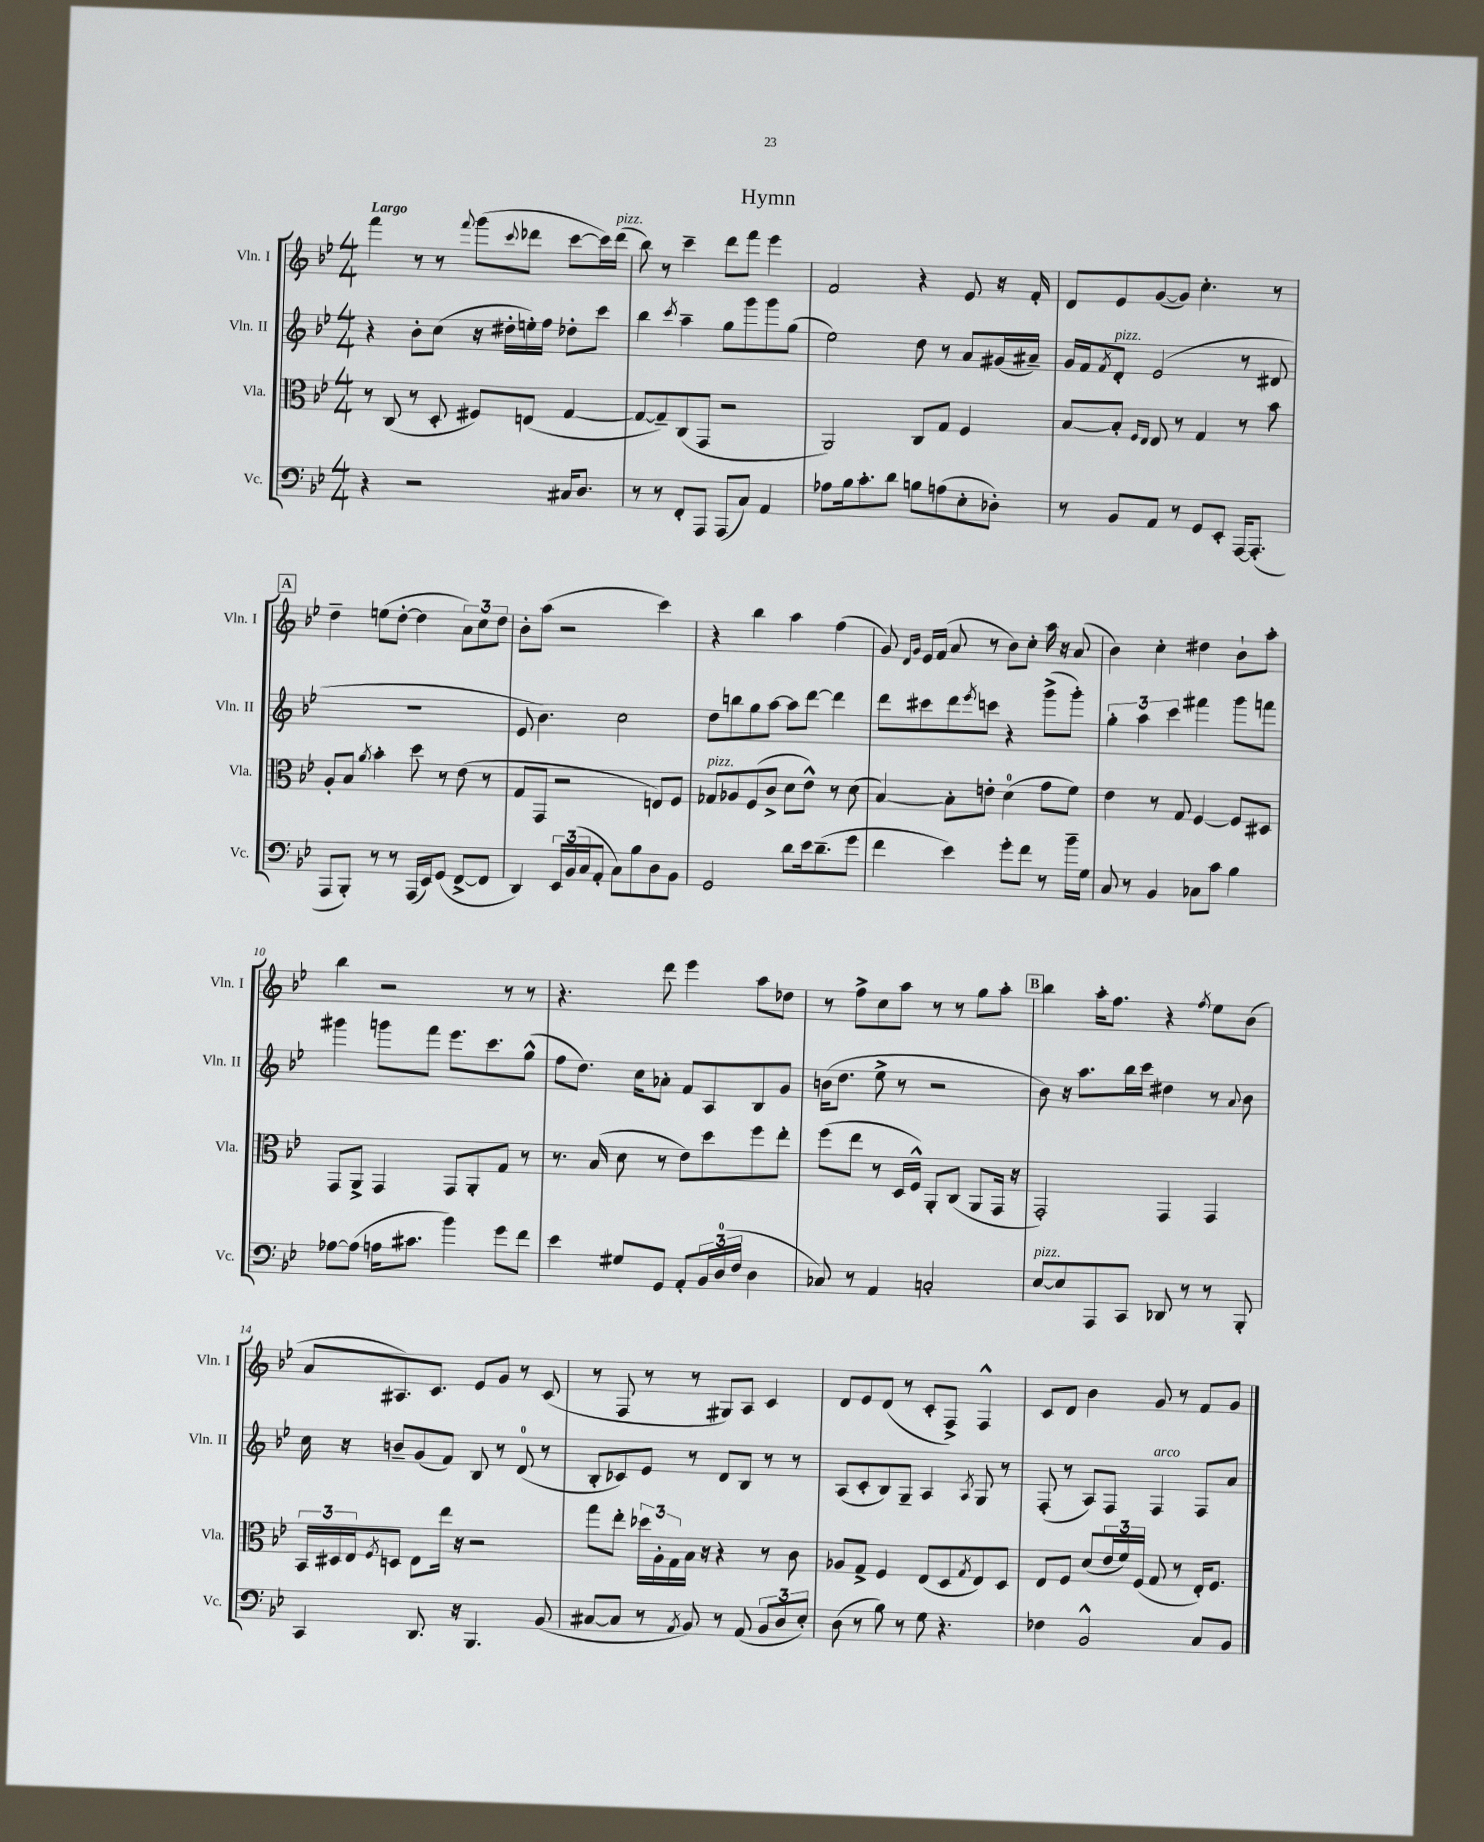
\header { title = "Hymn" }
<<
\new StaffGroup <<
\new Staff = "s0" \with { instrumentName = "Vln. I" shortInstrumentName = "Vln. I" } {
    \clef treble \key bes \major \numericTimeSignature \time 4/4 \tempo "Largo"
    f'''4 r8 r8 \appoggiatura { f'''8 } g'''8( \appoggiatura { c'''8 } des'''8 c'''8~ c'''16) des'''16^\markup { \italic "pizz." }( |
    bes''8) r8 c'''4-- d'''8 f'''8 ees'''4 |
    f'2 r4 ees'8 r16 f'16-. |
    d'8 ees'8 g'8~( g'8) c''4.-. r8 |
    \mark \markup { \box "A" } d''4-- e''8( d''8~-. d''4 \tuplet 3/2 { a'8) c''8 d''8 } |
    bes'8-. a''8( r2 c'''4) |
    r4 bes''4 a''4 f''4( |
    g'8) \grace { d'16 g'16 } ees'16 f'16( a'8 r8 bes'8) c''8-. a''16 r16 a'8( |
    bes'4) c''4-. dis''4 bes'8-! a''8-. |
    bes''4 r2 r8 r8 |
    r4. d'''8 ees'''4 a''8 des''8 |
    r8 f''8-> c''8 a''8 r8 r8 g''8 a''8-. |
    \mark \markup { \box "B" } bes''4 a''16-. f''8. r4 \acciaccatura { f''8 } ees''8 bes'8( |
    a'8 ais8.) c'8. ees'8 g'8 r8 c'8( |
    r8 f8 r8 r8 gis8) a8 c'4 |
    d'8 ees'8 d'8( r8 c'8-. f8->) f4-^ |
    c'8 d'8 bes'4 g'8 r8 f'8 g'8 \bar "|." |
}
\new Staff = "s1" \with { instrumentName = "Vln. II" shortInstrumentName = "Vln. II" } {
    \clef treble \key bes \major \numericTimeSignature \time 4/4
    r4 bes'8-. c''8( r16 dis''16-. e''16-.) f''16 des''8-. c'''8 |
    bes''4 \acciaccatura { c'''8 } a''4-- g''8 g'''8 g'''8 g''8( |
    ees''2) d''8 r8 a'8 gis'16( ais'16--) |
    g'16 f'16 \acciaccatura { f'8 } d'8-.^\markup { \italic "pizz." } ees'2( r8 dis'8 |
    \mark \markup { \box "A" } R1 |
    ees'8 bes'4.) c''2 |
    d''8 b''8 g''8 a''8~ a''8 d'''8~ d'''4 |
    d'''8 cis'''8 d'''8 \acciaccatura { ees'''8 } c'''8 r4 g'''8->( g'''8-.) |
    \tuplet 3/2 { g''4-. a''4 c'''4 } fis'''4 g'''8 f'''8 |
    gis'''4 g'''8 f'''8 ees'''8. c'''8. g''8-^( |
    f''8 d''8.) c''16 aes'8-. f'8 a8 bes8 g'8 |
    b'16( d''8. ees''8-> r8 r2 |
    \mark \markup { \box "B" } bes'8) r16 a''8. bes''16 c'''16 dis''4 r8 \appoggiatura { a'8 } bes'8 |
    c''16 r16 b'8-- g'8( f'8) bes8 r8 d'8-0( r8 |
    bes8-. ces'8) ees'8 r8 d'8 bes8 r8 r8 |
    a8( c'8-. bes8) g8-- a4 \acciaccatura { a8 } g8 r8 |
    f8-.( r8 a8) f8 f4^\markup { \italic "arco" } f8 a'8 \bar "|." |
}
\new Staff = "s2" \with { instrumentName = "Vla." shortInstrumentName = "Vla." } {
    \clef alto \key bes \major \numericTimeSignature \time 4/4
    r8 c8( r8 d8-. fis8) e8( g4~ |
    g8~ g8--) c8( g,8 r2 |
    a,2) c8 g8 f4 |
    bes8~ bes8-. \grace { f16 ees16 } ees8 r8 g4 r8 bes'8 |
    \mark \markup { \box "A" } a8-. bes8 \acciaccatura { a'8 } bes'4-. d''8 r8 ees'8( r8 |
    g8 g,8 r2 e8) f8 |
    ges8^\markup { \italic "pizz." } aes8 f8( c'8-> d'8 ees'8-^) r8 d'8( |
    bes4~) bes8-. e'8-. d'4-0( g'8 f'8) |
    ees'4 r8 g8 f4~ f8 dis8 |
    g,8 a,8-> g,4 g,8 a,8-. g8 r8 |
    r8. bes16( d'8 r8 ees'8) d''8 f''8 ees''8-. |
    f''8( ees''8 r8 d16 f16-^) a,8-. c8( a,8 g,16 r16 |
    \mark \markup { \box "B" } g,2-.) g,4 g,4 |
    \tuplet 3/2 { bes,16 dis16 ees16 } \acciaccatura { f8 } d8 ees8 ees''16 r16 r2 |
    g''8 ees''8-. \tuplet 3/2 { des''16 a16-. g16 } bes16 r16 r4 r8 c'8 |
    aes8 g8-> f4 ees8( d8 \acciaccatura { g8 } ees8) d8 |
    ees8 f8 d'8( \tuplet 3/2 { ees'16 f'16) f16( } g8 r8 ees16-.) f8. \bar "|." |
}
\new Staff = "s3" \with { instrumentName = "Vc." shortInstrumentName = "Vc." } {
    \clef bass \key bes \major \numericTimeSignature \time 4/4
    r4 r2 cis16 d8. |
    r8 r8 f,8-. a,,8 a,,8( c8) a,4 |
    aes8 bes16 c'8.-. d'8 b8 a8( ees8-. des8-.) |
    r8 bes,8 a,8 r8 g,8 ees,8-. a,,16~ a,,8.-.( |
    \mark \markup { \box "A" } a,,8 bes,,8-.) r8 r8 a,,16( ees,16) g,8( f,8~-> f,8 |
    d,4) \tuplet 3/2 { ees,16 bes,16( c16 } a,8-. c8) bes8 d8 bes,8 |
    g,2 d'8 ees'16 d'8.--( g'8 |
    f'4 ees'4) g'8-. f'8 r8 bes'16-- g16 |
    c8 r8 bes,4 ces8 c'8 bes4 |
    aes8~ aes8( a16 cis'8. bes'4) g'8 f'8 |
    ees'4 gis8 g,8 a,8-. \tuplet 3/2 { bes,16 d16-0( f16 } d4 |
    ces8) r8 a,4 c2-. |
    \mark \markup { \box "B" } ees8~^\markup { \italic "pizz." } ees8 a,,8 c,8 des,8 r8 r8 bes,,8-. |
    c,4 d,8. r16 bes,,4. bes,8( |
    cis8~ cis8 r8 \acciaccatura { a,8 } bes,8) r8 a,8( \tuplet 3/2 { bes,8 d8 ees8-.) } |
    d8( r8 bes8) r8 g8 r4. |
    fes4 bes,2-^ c8 bes,8 \bar "|." |
}
>>
>>
